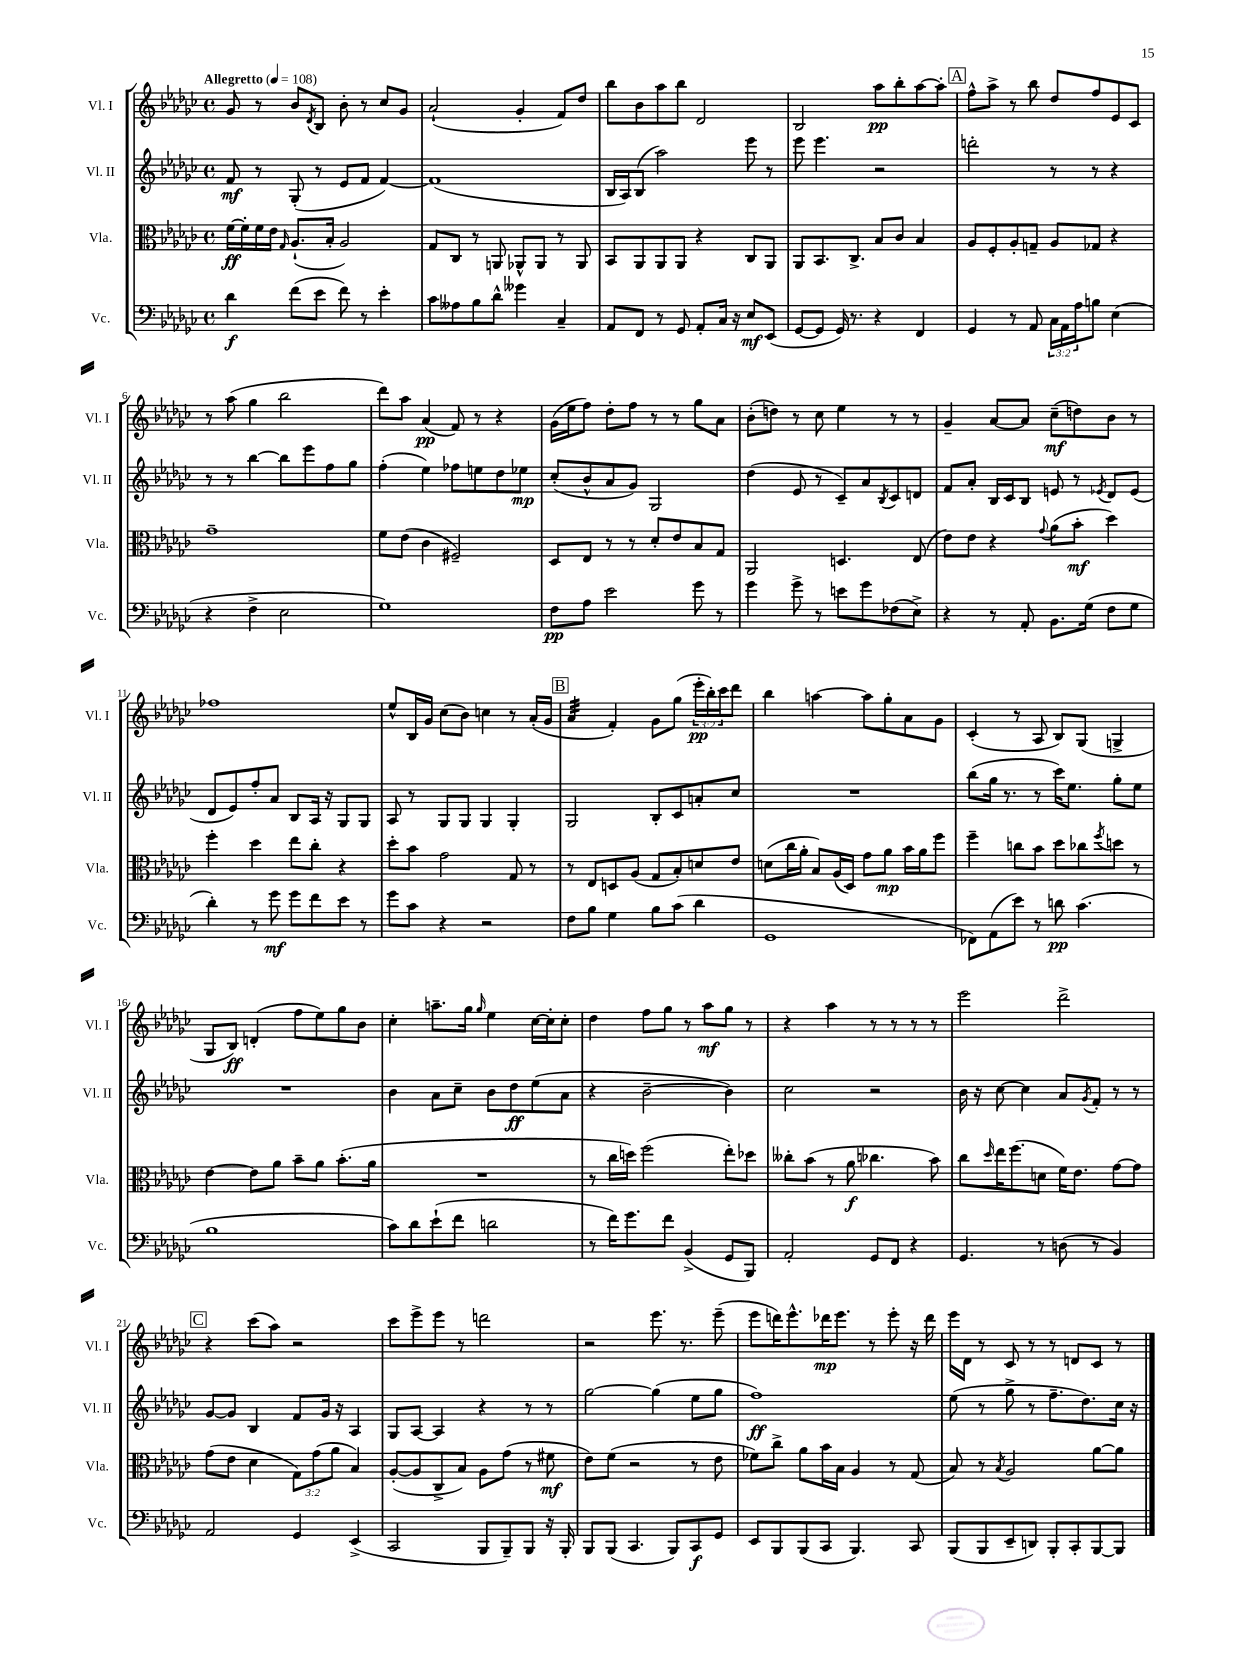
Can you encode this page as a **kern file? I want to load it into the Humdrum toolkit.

**kern	**kern	**kern	**kern
*staff4	*staff3	*staff2	*staff1
*clefF4	*clefC3	*clefG2	*clefG2
*k[b-e-a-d-g-c-]	*k[b-e-a-d-g-c-]	*k[b-e-a-d-g-c-]	*k[b-e-a-d-g-c-]
*M4/4	*M4/4	*M4/4	*M4/4
*met(c)	*met(c)	*met(c)	*met(c)
*MM108	*MM108	*MM108	*MM108
4d-	[16f	8f	8g-
.	16f']	.	.
.	16f	8r	8r
.	16e-	.	.
.	16qqG-	.	.
(8f	(8.A-`	(8G-'	8b-
.	.	.	8qd-
8e-	.	8r	8B-
.	16B-'	.	.
8f)	2A-)	8e-	8b-'
8r	.	8f	8r
4e-'	.	[4f)	8cc-
.	.	.	8g-
=	=	=	=
8c-	8G-	(1f]	(2a-`
8A--	8C-	.	.
8B-	8r	.	.
8d-^^	8AA	.	.
4g--	8AA-^^	.	4g-'
.	8AA-	.	.
4C-~	8r	.	8f)
.	8AA-	.	8dd-
=	=	=	=
8AA-	8BB-	16B-	8bb-
.	.	16A-)	.
8FF	8AA-	(8B-	8b-
8r	8AA-	2aa-)	8aa-
8GG-	8AA-	.	8bb-
8AA-'	4r	.	2d-
16C-	.	.	.
16r	.	.	.
8E-	8C-	8eee-	.
(8EE-	8AA-	8r	.
=	=	=	=
[8GG-	8AA-	8eee-	2B-
8GG-]	8.BB-	4.eee-	.
16GG-)	.	.	.
8.r	8.C-^	.	.
4r	8B-	2r	8aa-
.	8c-	.	8bb-'
4FF	4B-	.	[8aa-
.	.	.	8aa-']
=	=	=	=
4GG-	8A-	2ddd'	8ff^^
.	8F'	.	8aa-^
8r	8A-'	.	8r
8AA-	8G~	.	8bb-
24C-	8A-	8r	8dd-
24AA-	.	.	.
24A-	.	.	.
8B	8G-	8r	8ff
(4E-	4r	4r	8e-
.	.	.	8c-
=	=	=	=
4r	1g-~	8r	8r
.	.	8r	(8aa-
4F^	.	[4bb-	4gg-
2E-	.	8bb-]	2bb-
.	.	8eee-	.
.	.	8ff	.
.	.	8gg-	.
=	=	=	=
1G-)	8f	(4ff'	8ddd-)
.	(8e-	.	8aa-
.	4c-	4ee-)	(4a-
.	2F#~)	8ff-	8f)
.	.	8ee	8r
.	.	8dd-	4r
.	.	8ee-	.
=	=	=	=
8F	8D-	(8cc-'	(16g-
.	.	.	16ee-
8A-	8E-	8b-^^	8ff)
2e-	8r	8a-	8dd-'
.	8r	8g-)	8ff
.	8d-'	2G-	8r
.	8e-	.	8r
8g-	8B-	.	8gg-
8r	8G-	.	8a-
=	=	=	=
4g-	2AA-	(4dd-	(8b-'
.	.	.	8dd)
8g-^	.	8e-	8r
8r	.	8r	8cc-
8e	4.D	8c-~)	4ee-
8g-	.	8a-	.
.	.	8qB-	.
(8F-	.	8c-	8r
8E-^)	(8E-	8d	8r
=	=	=	=
4r	8e-)	8f	4g-~
.	8e-	8a-'	.
8r	4r	16B-	[8a-
.	.	16c-	.
8AA-'	.	8B-	8a-]
.	8qqg-	.	.
8.BB-	(8a-	8e	(8cc-~
.	8b-'	8r	8dd)
(16G-	.	.	.
.	.	8qe-	.
8F	4dd-)	8d-	8b-
8G-	.	(8e-	8r
=	=	=	=
4d-')	4ff'	8d-	1ff-
.	.	8e-)	.
8r	4dd-	8ff'	.
8g-	.	8a-	.
8g-	8ee-	8B-	.
8f	8cc-'	16A-	.
.	.	16r	.
8e-	4r	8G-	.
8r	.	8G-	.
=	=	=	=
8g-	8dd-'	8A-	8ee-^^
8c-	8b-	8r	16B-
.	.	.	16g-
4r	2g-	8G-	(8cc-
.	.	8G-	8b-)
2r	.	4G-	4cc
.	8G-	4G-'	8r
.	8r	.	(16a-'
.	.	.	16g-
=	=	=	=
8F	8r	2G-	4a-
8B-	8E-	.	.
4G-	8D	.	4f')
.	(8A-	.	.
8B-	8G-	8B-'	8g-
(8c-	8B-')	8c-	(8gg-
4d-	8d	8a'	24eee-'
.	.	.	24bb-')
.	.	.	24ccc-
.	8e-	8cc-	8ddd-
=	=	=	=
1GG-	(8d	1r	4bb-
.	16cc-	.	.
.	16a-'	.	.
.	8B-)	.	[4aa
.	(16A-	.	.
.	16D-)	.	.
.	8g-	.	8aa]
.	8a-	.	8gg-'
.	16b-	.	8a-
.	16a-	.	.
.	8ff	.	8g-
=	=	=	=
8FF-)	4ff~	(8bb-	(4c-'
(8AA-	.	16gg-	.
.	.	8.r	.
8e-)	8cc	.	8r
8r	8b-	8r	8A-
8d	8dd-	16ccc-)	8B-)
.	.	8.ee-	.
(4.c-	8cc-	.	(8G-
.	8qff	.	.
.	8dd	8gg-'	4G^
.	8r	8ee-	.
=	=	=	=
1B-	[4e-	1r	8G-
.	.	.	8B-)
.	8e-]	.	(4d'
.	8a-	.	.
.	8b-~	.	8ff
.	8a-	.	8ee-)
.	(8.b-'	.	8gg-
.	.	.	8b-
.	16a-	.	.
=	=	=	=
8c-)	1r	4b-	4cc-'
8d-	.	.	.
(8e-`	.	8a-	8.aa~
8f	.	8cc-~	.
.	.	.	16gg-
.	.	.	16qqgg-
2d	.	8b-	4ee-
.	.	8dd-	.
.	.	(8ee-	[16cc-
.	.	.	16cc-']
.	.	8a-	8cc-'
=	=	=	=
8r	8r	4r	4dd-
16f)	16cc-	.	.
8.g-	16dd)	.	.
.	(2ff	[2b-~	8ff
8f	.	.	8gg-
(4BB-^	.	.	8r
.	.	.	8aa-
8GG-	8ee-')	4b-])	8gg-
8BBB-)	8dd-	.	8r
=	=	=	=
2AA-'	8cc--'	2cc-	4r
.	(8b-	.	.
.	8r	.	4aa-
.	8a-	.	.
8GG-	4.cc-	2r	8r
8FF	.	.	8r
4r	.	.	8r
.	8b-)	.	8r
=	=	=	=
4.GG-	8cc-	16b-	2eee-
.	.	16r	.
.	16qqdd-	.	.
.	16ee-	[8cc-	.
.	(8.ff	.	.
.	.	4cc-]	.
8r	8d	.	.
(8D	16f)	8a-	2ddd-^
.	8.e-	.	.
.	.	8qg-	.
8r	.	8f'	.
4BB-)	[8g-	8r	.
.	8g-]	8r	.
=	=	=	=
2AA-	(8g-	[8g-	4r
.	8e-	8g-]	.
.	4d-	4B-	(8ccc-
.	.	.	8aa-)
4GG-	12G-)	8f	2r
.	(12g-	.	.
.	.	16g-	.
.	12a-	.	.
.	.	16r	.
(4EE-^	4B-)	4A-	.
=	=	=	=
2CC-	([8A-'	8G-	8ccc-
.	8A-]	[8A-	8eee-^
.	8C-^	4A-]	8eee-
.	8B-)	.	8r
8BBB-	8A-	4r	2ddd
8BBB-~)	(8g-	.	.
8BBB-	8r	8r	.
16r	8f#	8r	.
16BBB-'	.	.	.
=	=	=	=
8BBB-	8e-)	[2gg-	2r
(8BBB-	(8f	.	.
4.CC-	2r	.	.
.	.	(4gg-]	8.eee-
8BBB-)	.	.	.
.	.	.	8.r
8CC-	8r	8ee-	.
8GG-	8e-	8gg-	(8eee-~
=	=	=	=
8EE-	8f-)	1ff)	8eee-
8BBB-	8cc-^	.	16ddd)
.	.	.	8.eee-^^
(8BBB-	8a-	.	.
8CC-	16b-	.	16ddd-
.	16B-	.	8.eee-
4.BBB-)	4A-	.	.
.	.	.	8r
.	8r	.	8eee-'
8CC-	(8G-	.	16r
.	.	.	16ddd-
=	=	=	=
(8BBB-	8B-)	(8ee-	16eee-
.	.	.	16d-
8BBB-	8r	8r	8r
.	8qB-	.	.
8EE-~	2A-	8gg-^	8c-
8DD)	.	8r	8r
8BBB-'	.	8.ff~	8r
8CC-'	.	.	8d
.	.	8.dd-)	.
[8BBB-	[8a-	.	8c-
8BBB-]	8a-]	16cc-	8r
.	.	16r	.
==	==	==	==
*-	*-	*-	*-
